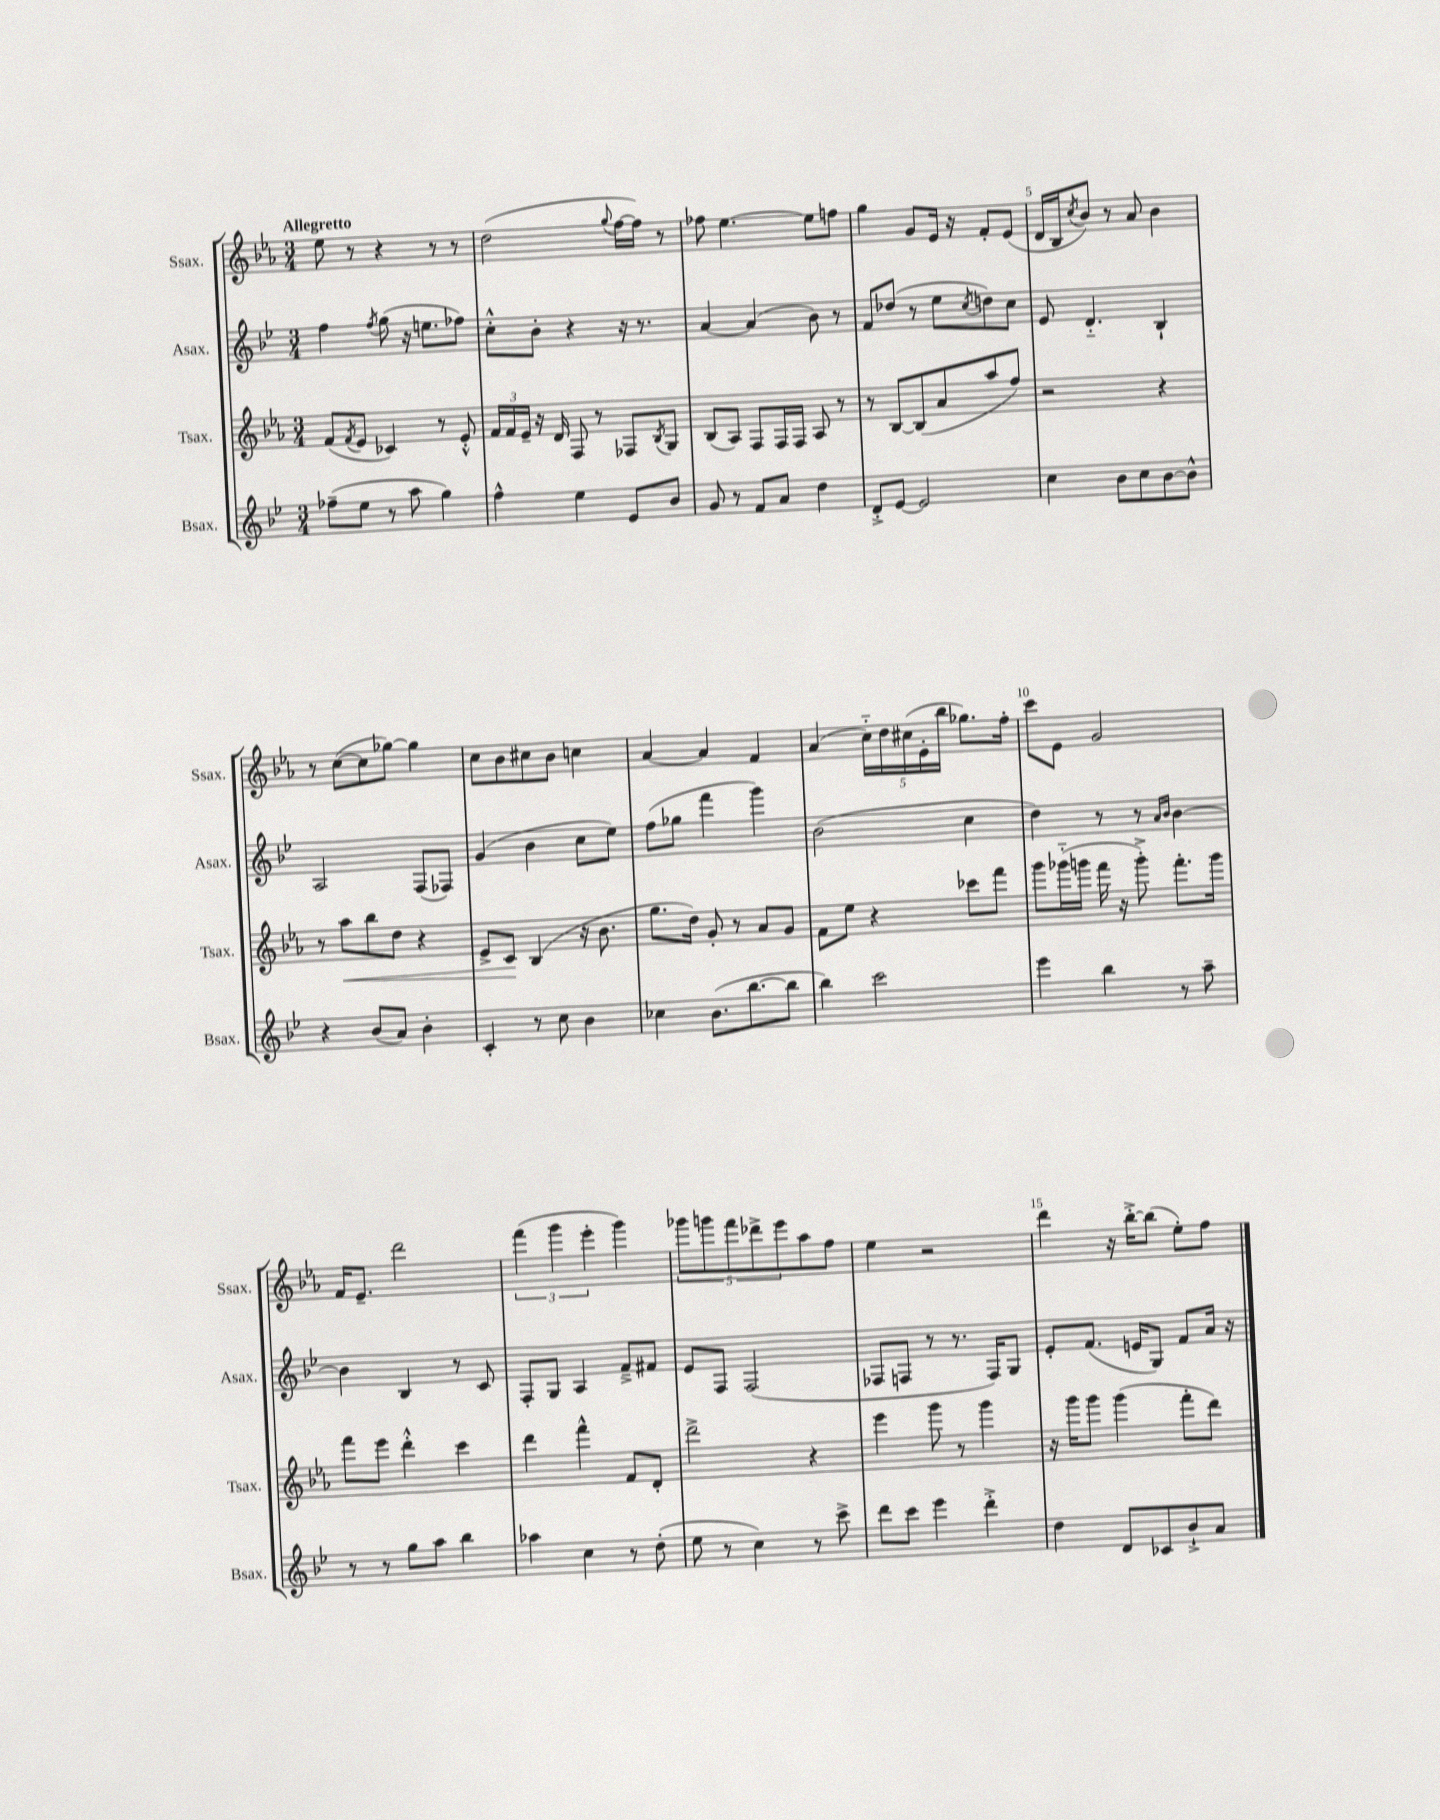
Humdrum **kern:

**kern	**kern	**kern	**kern
*staff4	*staff3	*staff2	*staff1
*clefG2	*clefG2	*clefG2	*clefG2
*k[b-e-]	*k[b-e-a-]	*k[b-e-]	*k[b-e-a-]
*M3/4	*M3/4	*M3/4	*M3/4
(8ff-~	(8f	4ff	8ee-
.	8qf	.	.
8ee-	8e-	.	8r
.	.	8qff	.
8r	4c-)	(8gg	4r
8aa	.	16r	.
.	.	8.ee	.
4gg)	8r	.	8r
.	8e-'^^	8ff-)	8r
=	=	=	=
4ff^^	24f	8cc'^^	(2dd
.	24f	.	.
.	24e-~	.	.
.	16r	8b-'	.
.	16d	.	.
4ee-	8F	4r	.
.	8r	.	.
.	.	.	8qqgg
8e-	8F-	16r	[16ff
.	.	8.r	16ff])
.	8qB-	.	.
8b-	8G	.	8r
=	=	=	=
8g	(8B-	[4a	8ff-
8r	8A-)	.	[4.ee-
8f	8F	(4a]	.
8a	16F	.	.
.	16F	.	.
4dd	8A-	8b-)	8ee-]
.	8r	8r	8ff
=	=	=	=
8d'^	8r	8f	4gg
[8e-	[8B-	(8dd-	.
2e-]	(8B-]	8r	8g
.	8a-	8ee-	16e-
.	.	.	16r
.	.	8qcc	.
.	8aa-	8dd)	8f'
.	8ff)	8cc	(8e-
=	=	=	=
4cc	2r	8e-	16d
.	.	.	16B-
.	.	.	8qcc
.	.	4.d'~	8b-)
8b-	.	.	8r
8cc	.	.	8a-
[8b-	4r	4B-`	4b-
8b-^^]	.	.	.
=	=	=	=
4r	8r	2A	8r
.	8aa-	.	([8cc
(8b-	8bb-	.	8cc]
8a)	8dd	.	[8gg-)
4b-'	4r	(8F	4gg-]
.	.	8F-)	.
=	=	=	=
4c'	8e-^	(4g	8cc
.	8c	.	8b-
8r	(4B-	4b-	8cc#
8cc	.	.	8b-
4b-	16r	8cc	4cc
.	8.b-	.	.
.	.	8ee-)	.
=	=	=	=
4cc-	8.gg	(8ff	[4a-
.	.	8gg-	.
.	16dd)	.	.
(8.b-	8g'	4fff	4a-]
.	8r	.	.
[8.bb-	.	.	.
.	8a-	4ggg)	4f
8bb-]	8g	.	.
=	=	=	=
4bb-)	8f	(2b-	(4a-
.	8ee-	.	.
2ccc	4r	.	20cc'~)
.	.	.	20dd
.	.	.	(20cc#
.	.	.	20e-'
.	.	.	20bb-
.	8ccc-	4cc	8.gg-)
.	8fff	.	.
.	.	.	16ff'
=	=	=	=
4eee-	8ggg	4dd)	8ccc
.	(16ggg-'~	.	8e-
.	16ggg	.	.
4bb-	16fff	8r	2g
.	16r	.	.
.	8ggg'^)	8r	.
.	.	16qqa	.
.	.	16qqb-	.
8r	8.fff'	[4b-	.
8aa~	.	.	.
.	16ggg	.	.
=	=	=	=
8r	8fff	4b-]	16f
.	.	.	8.e-~
8r	8eee-	.	.
8gg	4ddd'^^	4B-	2ddd
8aa	.	.	.
4bb-	4ccc	8r	.
.	.	8c	.
=	=	=	=
4aa-	4ddd	8F'	(6fff
.	.	8G	.
.	.	.	6ggg
4cc	4fff^^	4A	.
.	.	.	6eee-'
8r	8f	8f~^	4ggg)
(8dd'	8d'	8f#	.
=	=	=	=
8ee-	2ddd^	8e-	10ggg-
.	.	.	10ggg
8r	.	8F	.
.	.	.	10fff
4cc)	.	(2F	.
.	.	.	10ddd-^
.	.	.	10eee-
8r	4r	.	8aa-
8ccc^	.	.	8ff
=	=	=	=
8ddd	4eee-	8F-	4ee-
8ccc	.	8F	.
4eee-	8ggg	8r	2r
.	8r	8.r	.
4ddd'^	4ggg	.	.
.	.	16F)	.
.	.	8G	.
=	=	=	=
4dd	16r	8e-'	4ddd
.	16ggg	.	.
.	8ggg	(8.f	.
8d	(4ggg	.	16r
.	.	16e	[16bb-'^
8c-	.	8G)	(8bb-]
8b-`^	8fff'	8f	8ee-')
8a	8ddd)	16a	8ff
.	.	16r	.
==	==	==	==
*-	*-	*-	*-
